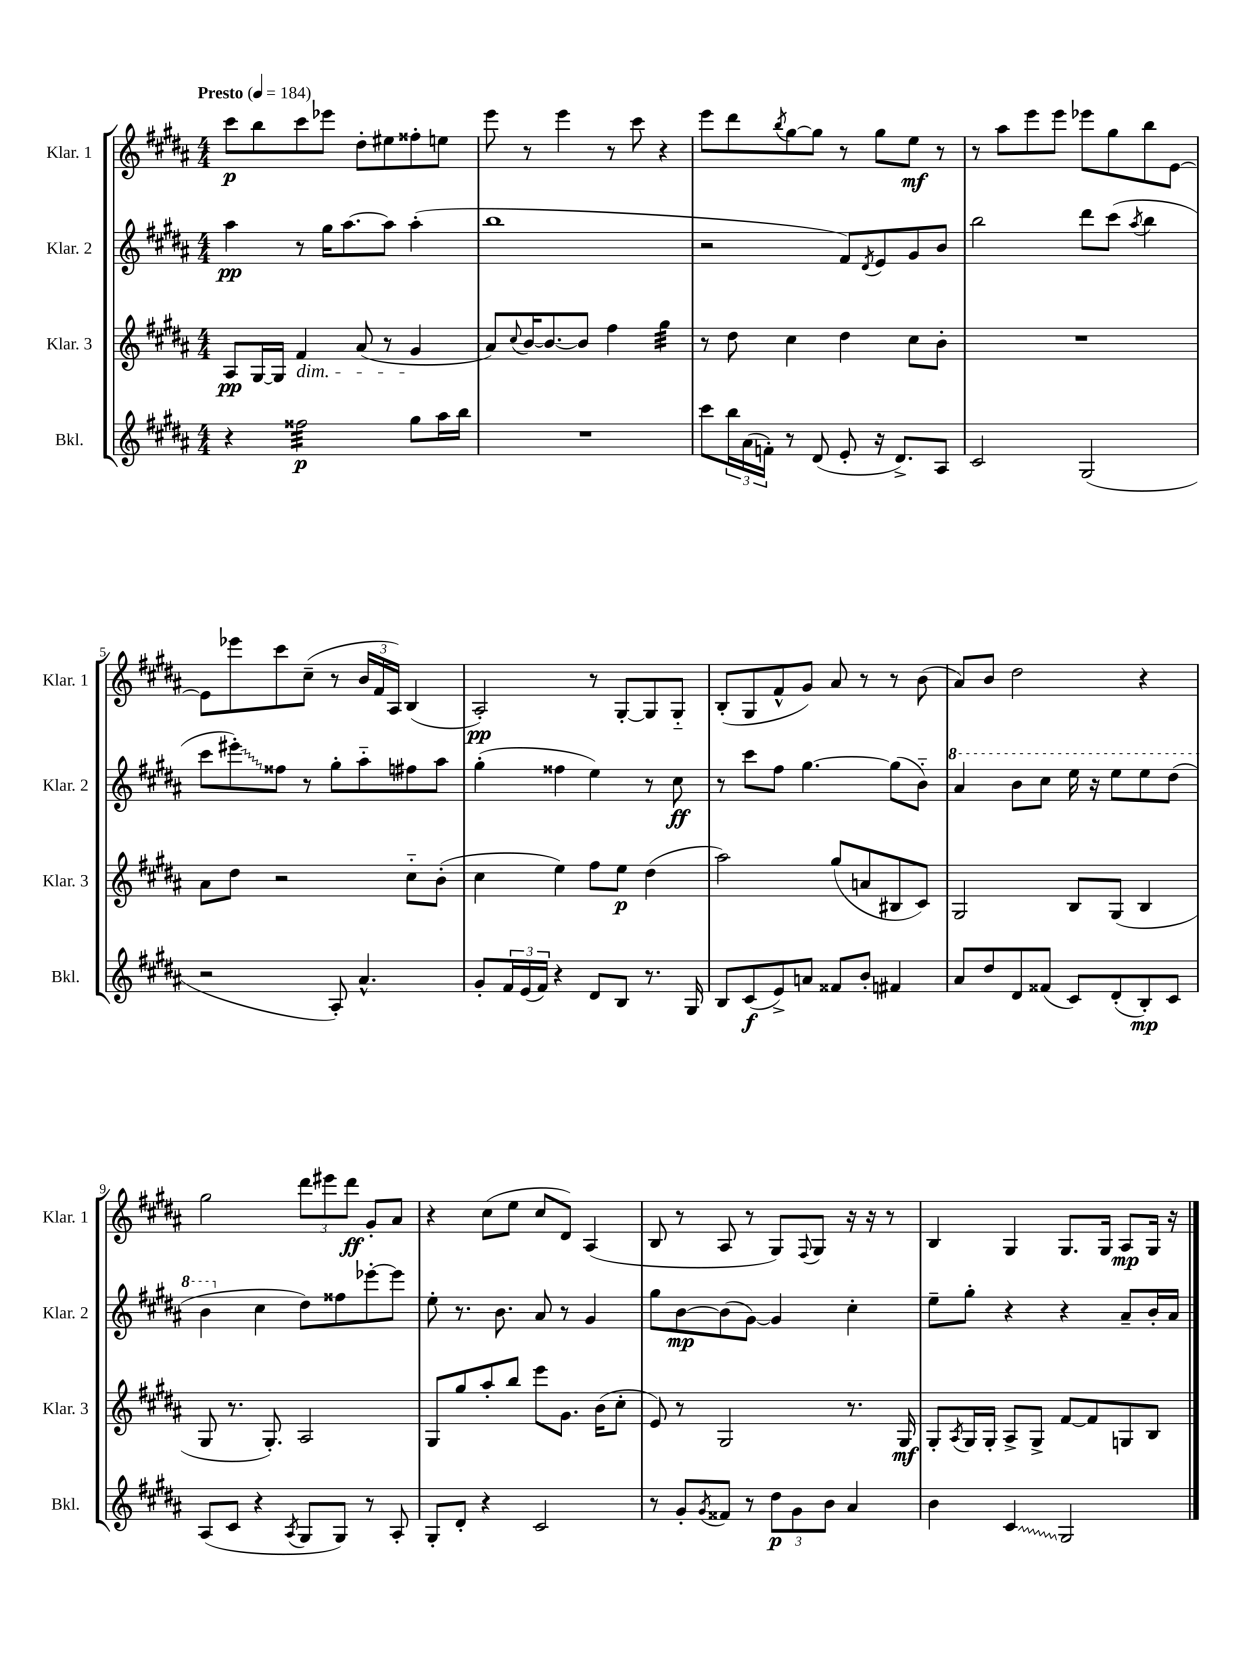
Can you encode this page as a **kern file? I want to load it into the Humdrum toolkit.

**kern	**kern	**kern	**kern
*staff4	*staff3	*staff2	*staff1
*clefG2	*clefG2	*clefG2	*clefG2
*k[f#c#g#d#a#]	*k[f#c#g#d#a#]	*k[f#c#g#d#a#]	*k[f#c#g#d#a#]
*M4/4	*M4/4	*M4/4	*M4/4
*MM184	*MM184	*MM184	*MM184
4r	8A#/L	4aa#\	8ccc#\L
.	[16G#/L	.	8bb\
.	16G#/]JJ	.	.
2ff##\	4f#/	8r	8ccc#\
.	.	16gg#\LK	8eee-\J
.	.	[8.aa#\	.
.	(8a#/	.	8dd#'\L
.	8r	8aa#\]J	8ee#\
8gg#\L	4g#/	(4aa#'\	8ff##'\
16aa#\L	.	.	8ee\J
16bb\JJ	.	.	.
=	=	=	=
1r	8a#/L)	1bb	8eee\
.	8qqcc#/	.	.
.	[16b/K	.	8r
.	8.b/_	.	.
.	.	.	4eee\
.	8b/]J	.	.
.	4ff#\	.	8r
.	.	.	8ccc#\
.	4gg#\	.	4r
=	=	=	=
8ccc#\L	8r	2r	8eee\L
24bb\L	8dd#\	.	8ddd#\
(24a#\	.	.	.
24f'\JJ)	.	.	.
.	.	.	8qbb/
8r	4cc#\	.	[8gg#\
(8d#/	.	.	8gg#\]J
8e'/	4dd#\	8f#/L)	8r
.	.	8qd#/	.
16r	.	8e/	8gg#\L
8.d#^/L)	.	.	.
.	8cc#\L	8g#/	8ee\J
8A#/J	8b'\J	8b/J	8r
=	=	=	=
2c#/	1r	2bb\	8r
.	.	.	8aa#\L
.	.	.	8eee\
.	.	.	8eee\J
(2G#/	.	8ddd#\L	8eee-\L
.	.	(8ccc#\J	8gg#\
.	.	8qaa#/	.
.	.	4bb\	8bb\
.	.	.	[8e\J
=	=	=	=
2r	8a#\L	8ccc#\L	8e\]L
.	8dd#\J	8eee#'\)	8eee-\
.	2r	8ff##\J	8ccc#\
.	.	8r	(8cc#~\J
8A#'/)	.	8gg#'\L	8r
4.a#^^/	.	8aa#'~\	24b/LL
.	.	.	24f#/
.	.	.	24A#/JJ)
.	8cc#'~\L	8ff#\	(4B/
.	(8b'\J	8aa#\J	.
=	=	=	=
8g#'/L	4cc#\	(4gg#'\	2A#'/)
24f#/L	.	.	.
(24e/	.	.	.
24f#/JJ)	.	.	.
4r	4ee\)	4ff##\	.
8d#/L	8ff#\L	4ee\)	8r
8B/J	8ee\J	.	[8G#'/L
8.r	(4dd#\	8r	8G#/]
.	.	8cc#\	8G#'~/J
16G#/	.	.	.
=	=	=	=
8B/L	2aa#\)	8r	(8B'/L
(8c#/	.	8ccc#\L	8G#/
8e^/)	.	8ff#\J	8f#^^/
8a/J	.	[4.gg#\	8g#/J)
8f##/L	(8gg#/L	.	8a#/
8b'/J	8a/	.	8r
4f#/	8B#/	(8gg#\]L	8r
.	8c#/J)	8b'~\J)	(8b\
=	=	=	=
8a#/L	2G#/	4aa#/	8a#/L)
8dd#/	.	.	8b/J
8d#/	.	8bb\L	2dd#\
(8f##/J	.	8ccc#\J	.
8c#/L)	8B/L	16eee\	.
.	.	16r	.
(8d#'/	(8G#/J	8eee\L	.
8B'/)	4B/	8eee\	4r
8c#/J	.	(8ddd#\J	.
=	=	=	=
(8A#/L	8G#/	4bb\	2gg#\
8c#/J	8.r	.	.
4r	.	4cc#\	.
.	8.G#'/)	.	.
8qA#/	.	.	.
8G#/L	2A#/	8dd#\L)	12ddd#\L
.	.	.	12eee#\
8G#/J)	.	8ff##\	.
.	.	.	12ddd#\J
8r	.	[8eee-'\	8g#'/L
8A#'/	.	8eee-\]J	8a#/J
=	=	=	=
8G#'/L	8G#/L	8ee'\	4r
8d#'/J	8gg#/	8.r	.
4r	8aa#'/	.	(8cc#\L
.	.	8.b\	.
.	8bb/J	.	8ee\J
2c#/	8eee\L	8a#/	8cc#/L
.	8.g#\J	8r	8d#/J)
.	.	4g#/	(4A#/
.	(16b\LK	.	.
.	8cc#'\J	.	.
=	=	=	=
8r	8e/)	8gg#\L	8B/
8g#'/L	8r	[8b\	8r
8qg#/	.	.	.
8f##/J	2G#/	(8b\]	8A#/
8r	.	[8g#\J)	8r
12dd#\L	.	4g#/]	8G#/L)
12g#\	.	.	.
.	.	.	8qqF#/
.	.	.	8G#/J
12b\J	.	.	.
4a#/	8.r	4cc#'\	16r
.	.	.	16r
.	.	.	8r
.	16G#/	.	.
=	=	=	=
4b\	8G#'/L	8ee~\L	4B/
.	8qA#/	.	.
.	16G#/L	8gg#'\J	.
.	16G#'/JJ	.	.
4c#/	8A#^/L	4r	4G#/
.	8G#^/J	.	.
2G#/	[8f#/L	4r	8.G#/L
.	8f#/]	.	.
.	.	.	16G#/Jk
.	8G/	8a#~/L	8A#/L
.	8B/J	16b'/L	16G#/Jk
.	.	16a#/JJ	16r
==	==	==	==
*-	*-	*-	*-
